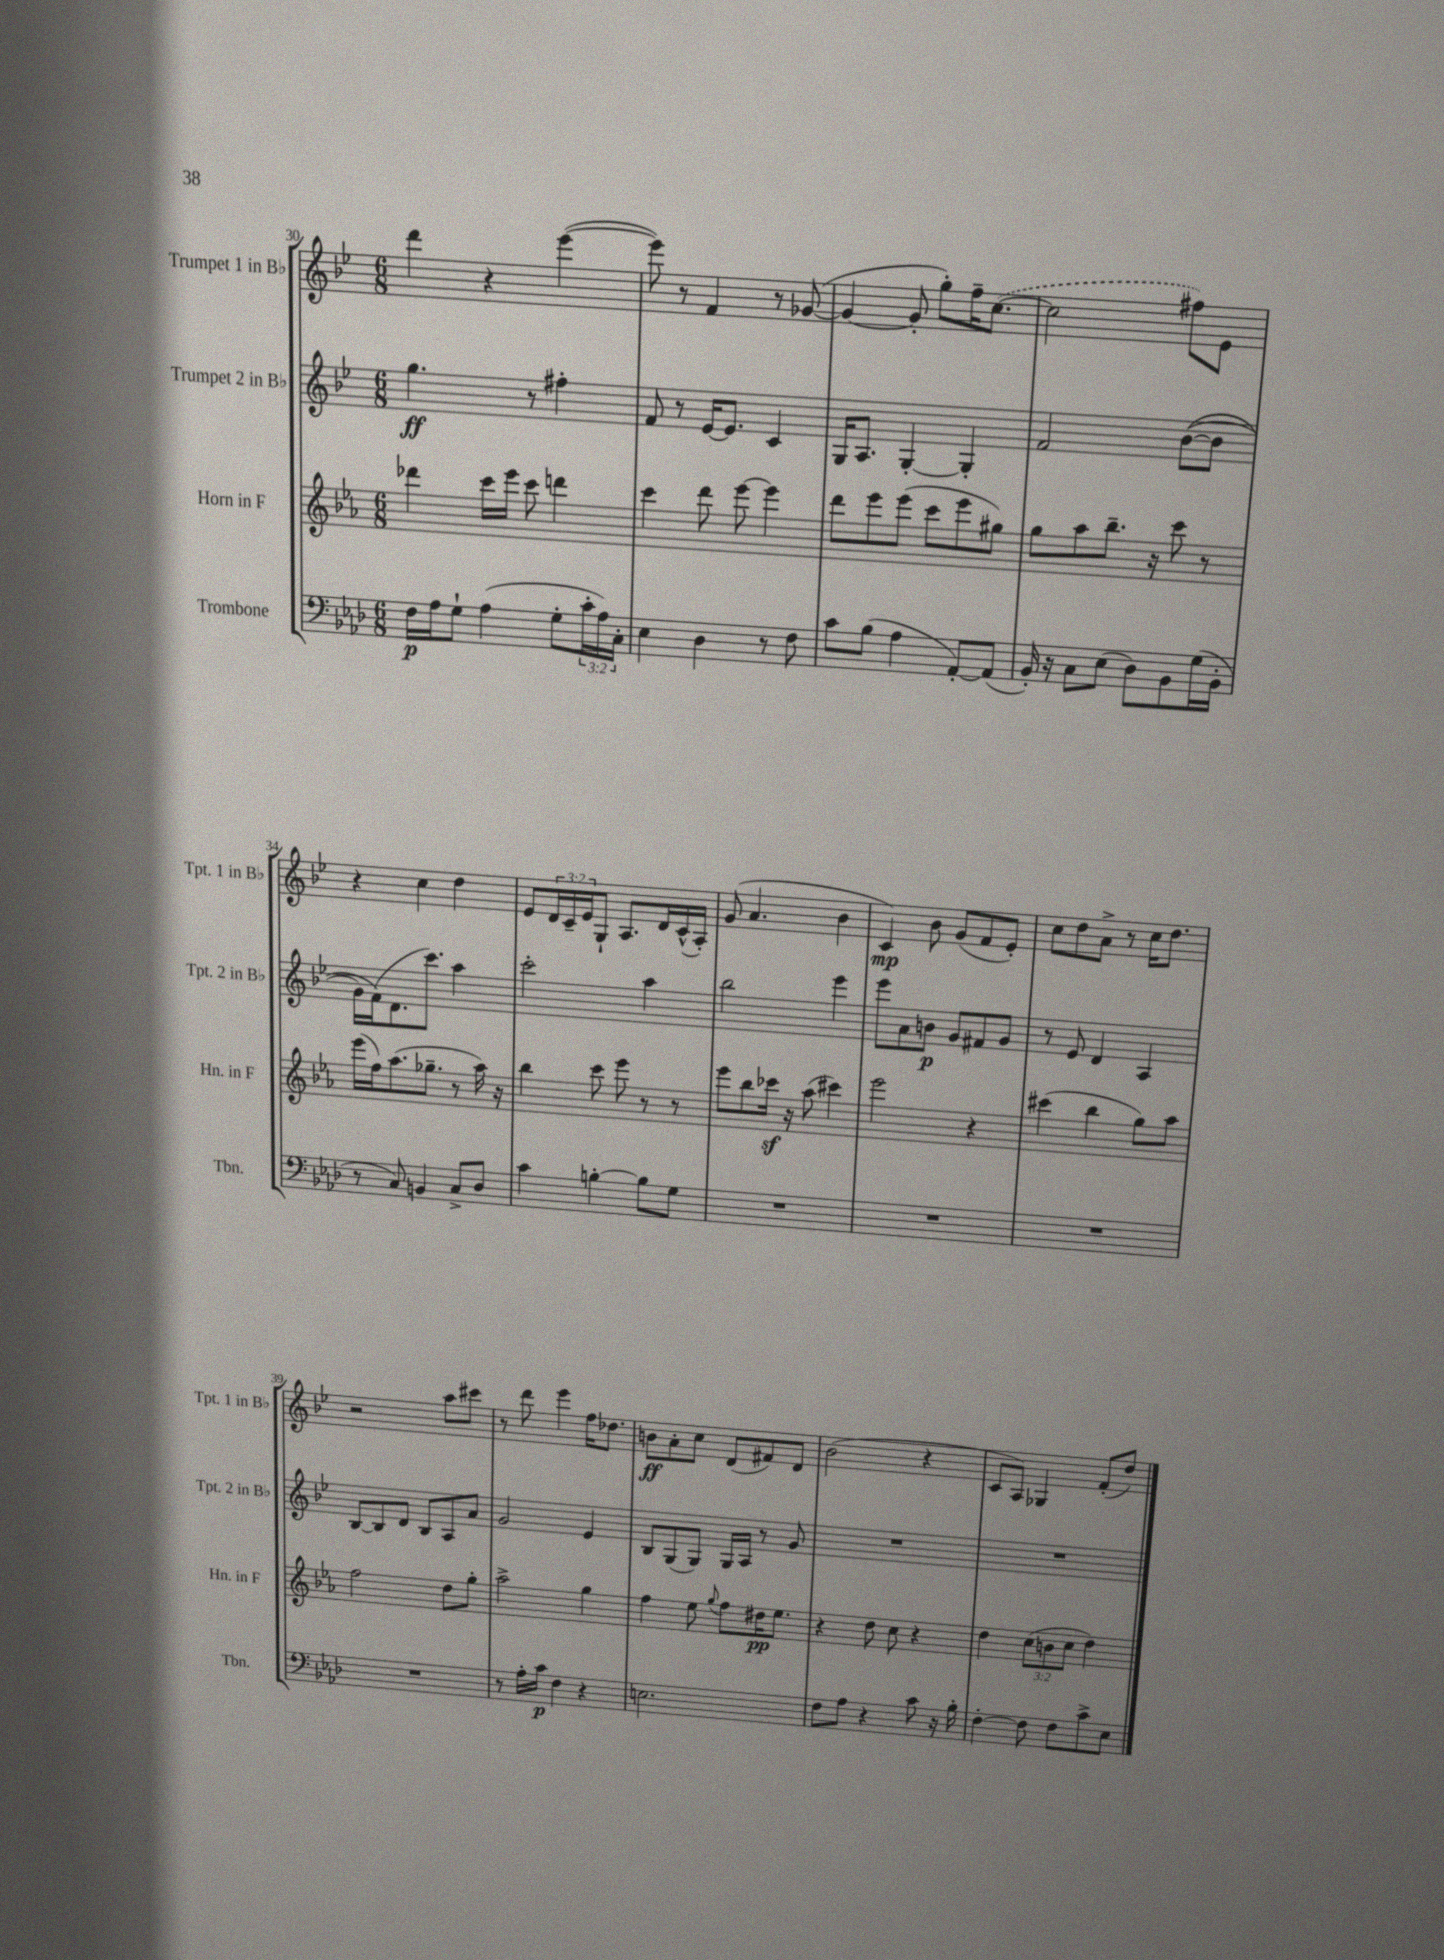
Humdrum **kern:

**kern	**kern	**kern	**kern
*staff4	*staff3	*staff2	*staff1
*clefF4	*clefG2	*clefG2	*clefG2
*k[b-e-a-d-]	*k[b-e-a-]	*k[b-e-]	*k[b-e-]
*M6/8	*M6/8	*M6/8	*M6/8
16F	4ddd-	4.gg	4ddd
16A-	.	.	.
8G`	.	.	.
(4A-	16ccc	.	4r
.	16eee-	.	.
.	8ccc	8r	.
8G'	4ddd	4ff#'	([4eee-
24c'	.	.	.
24A-)	.	.	.
24C'	.	.	.
=	=	=	=
4E-	4ccc	8f	8eee-])
.	.	8r	8r
4D-	8ddd	[16e-	4f
.	.	8.e-]	.
.	[8eee-	.	.
8r	4eee-]	4c	8r
8F	.	.	([8g-
=	=	=	=
8c	8ddd	16G	4g-_
.	.	8.A	.
(8B-	8eee-	.	.
4A-	(8eee-	[4G'	8g-']
.	8ccc	.	8gg')
[8AA-')	8eee-	4G']	16ff~
.	.	.	([8.cc
(8AA-]	8gg#)	.	.
=	=	=	=
16BB-')	8gg	2f	2cc]
16r	.	.	.
8C	8aa-	.	.
(8E-	8.bb-~	.	.
8D-)	.	.	.
.	16r	.	.
8BB-	8ccc	&(([8b-	8ff#)
(16G	8r	8b-]	8e-
16BB-'	.	.	.
=	=	=	=
8r	(16eee-	16g)	4r
.	16ff)	(16f&)	.
8C)	(8.aa-	8.d	.
4BB	.	.	4cc
.	8.gg-~	8.ccc)	.
8C^	8r	4aa	4dd
8D-	16aa-)	.	.
.	16r	.	.
=	=	=	=
4c	4bb-	2ccc'	8e-
.	.	.	24d
.	.	.	24c~
.	.	.	24e-
[4B'	8ccc	.	8G`
.	8eee-	.	8.A
8B]	8r	4aa	.
.	.	.	16d
8G	8r	.	(16c^^
.	.	.	16A')
=	=	=	=
2.r	8eee-	2bb-	(8g
.	8bb-	.	4.a
.	16ccc-	.	.
.	16r	.	.
.	(8aa-	.	.
.	4ccc#)	4eee-	4b-
=	=	=	=
2.r	2eee-	8eee-	4c)
.	.	8a	.
.	.	8b	8b-
.	.	8g	(8g
.	4r	8f#	8f
.	.	8g	8e-')
=	=	=	=
2.r	(4ccc#	8r	8cc
.	.	8e-	8dd
.	4bb-	4d	8a^
.	.	.	8r
.	8gg)	4A	16cc
.	.	.	8.dd
.	8aa-	.	.
=	=	=	=
2.r	2ff	[8B-	2r
.	.	8B-]	.
.	.	8d	.
.	.	8B-	.
.	8dd	8A	8aa
.	8gg'	8a	8ccc#
=	=	=	=
8r	2aa-^	2g	8r
16A-'	.	.	8ddd
16c	.	.	.
4F	.	.	4eee-
4r	4gg	4e-	16ff
.	.	.	8.dd-
=	=	=	=
2.E	4ff	8B-	8b
.	.	(8G	8a'
.	8ee-	8G)	8cc
.	8qqgg	.	.
.	8ff	16G	(8d
.	.	16A	.
.	16dd#	8r	8f#)
.	8.ee-	.	.
.	.	8g	8d
=	=	=	=
8F	4r	2.r	(2b-
8A-	.	.	.
4r	8dd	.	.
.	8cc	.	.
8c	4r	.	4r
16r	.	.	.
16B-'	.	.	.
=	=	=	=
[4F'	4dd	2.r	8c
.	.	.	8A)
8F]	(12cc	.	4G-
.	12b	.	.
8F	.	.	.
.	12cc	.	.
8c^	4dd)	.	(8f'
8E-	.	.	8dd)
==	==	==	==
*-	*-	*-	*-
